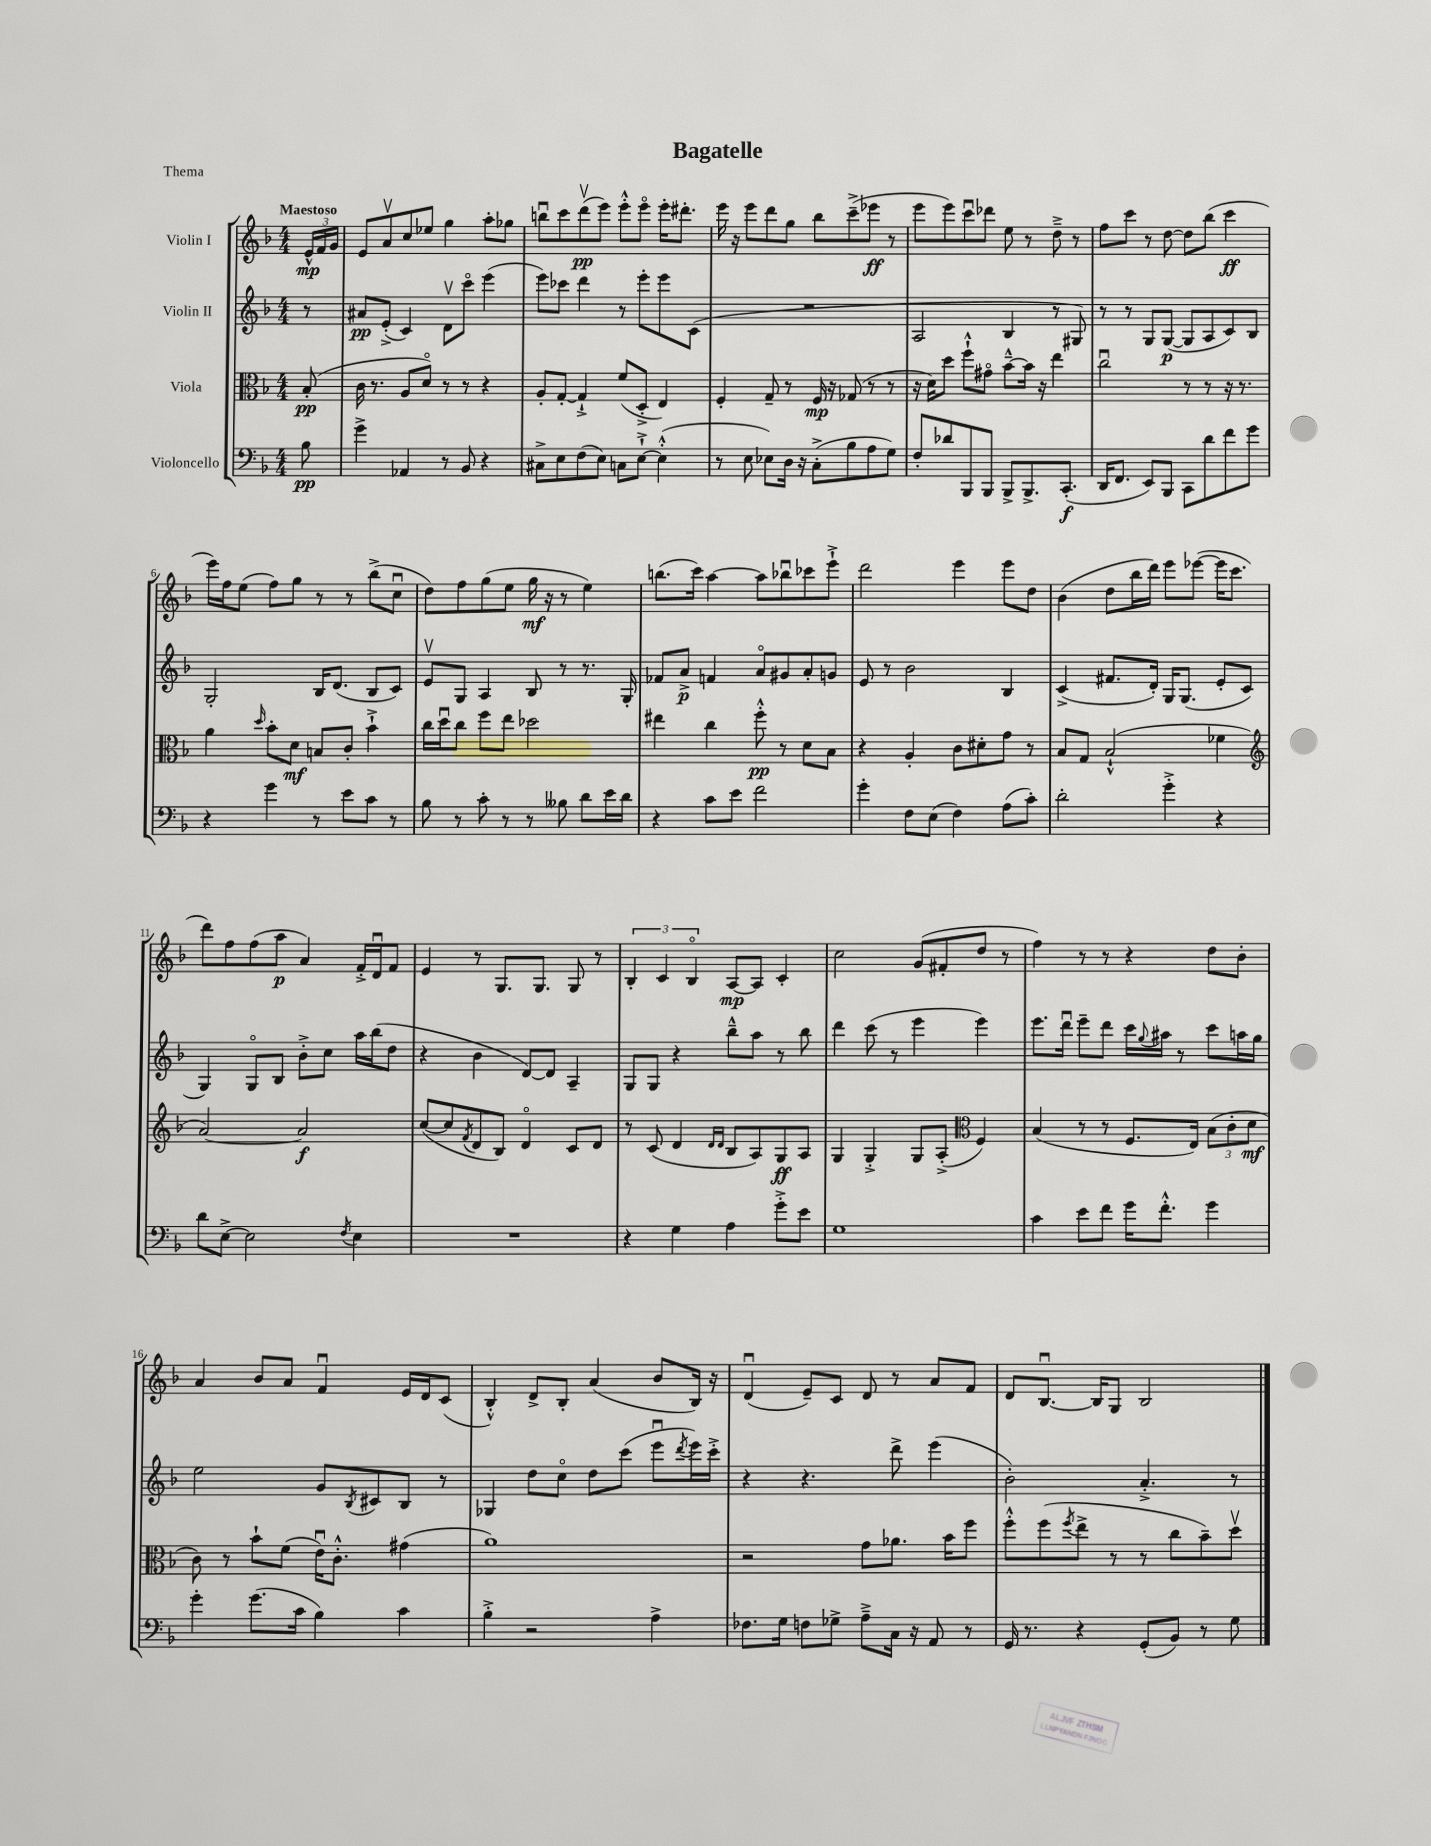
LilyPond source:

\header { title = "Bagatelle" piece = "Thema" }
<<
\new StaffGroup <<
\new Staff = "s0" \with { instrumentName = "Violin I" } {
    \clef treble \key f \major \numericTimeSignature \time 4/4 \partial 8 \tempo "Maestoso"
    \tuplet 3/2 { e'16-^\mp f'16 g'16 } |
    e'8 a'8\upbow c''8 ees''8 g''4 a''8-. ges''8 |
    b''8\downbow c'''8 d'''8\upbow\pp( e'''8) e'''8-.-^ e'''8\flageolet e'''16-. dis'''8.-. |
    e'''16 r16 e'''8 d'''8 g''8 bes''8 c'''8--->( ees'''8\ff r8 |
    e'''8 e'''8) c'''8\downbow des'''8 e''8 r8 d''8---> r8 |
    f''8 c'''8 r8 d''8~ d''8 bes''8( c'''4\ff |
    e'''16) f''16 e''8( f''8) g''8 r8 r8 bes''8->( c''8\downbow |
    d''8) f''8 g''8( e''8 g''16\mf r16 r8 e''4) |
    b''8.( c'''16) a''4~ a''8 bes''8\downbow ces'''8 e'''8-!-> |
    d'''2 e'''4 e'''8 d''8 |
    bes'4( d''8 bes''16 d'''16) e'''8 ees'''8~( ees'''16 c'''8. |
    d'''8) f''8 f''8( a''8\p a'4) f'16-.-> d'16\downbow f'8 |
    e'4 r8 g8. g8. g8 r8 |
    \tuplet 3/2 { bes4-. c'4 bes4\flageolet } a8~\mp a8 c'4-. |
    c''2 g'8( fis'8-. d''8 r8 |
    f''4) r8 r8 r4 d''8 bes'8-. |
    a'4 bes'8 a'8 f'4\downbow e'16 d'16 c'8( |
    bes4-.-^) d'8-> bes8-. a'4( bes'8 bes16) r16 |
    d'4\downbow( e'8--) c'8 d'8 r8 a'8 f'8 |
    d'8 bes8.~\downbow bes16 g8 bes2 \bar "|." |
}
\new Staff = "s1" \with { instrumentName = "Violin II" } {
    \clef treble \key f \major \numericTimeSignature \time 4/4 \partial 8
    r8 |
    ais'8\pp e'8-.->( c'4) d'8\upbow c'''8\flageolet e'''4( |
    e'''8) ces'''8 d'''4 r8 e'''8-. e'''8 c'8( |
    R1 |
    a2 bes4 r8 gis8) |
    r8 r8 g8 g8~\p( g8 a8 c'8) bes8 |
    g2-. bes16 d'8.( bes8 c'8) |
    e'8\upbow g8 a4 bes8 r8 r8. g16-. |
    fes'8 a'8->\p f'4 a'8\flageolet gis'8 a'8-. g'8 |
    e'8 r8 bes'2 bes4 |
    c'4->( fis'8. d'16-.) g16 g8.( e'8-. c'8 |
    g4) g8\flageolet bes8 bes'8-.-> c''8 a''16 bes''16( d''8 |
    r4 bes'4 d'8~) d'8 a4-- |
    g8 g8 r4 bes''8---^ a''8 r8 bes''8 |
    d'''4 c'''8( r8 e'''4 e'''4) |
    e'''8. d'''16\downbow e'''8-- d'''8 c'''16 \appoggiatura { g''8 } ais''16 r8 c'''8 a''16 g''16 |
    e''2 g'8 \acciaccatura { bes8 } cis'8 bes8 r8 |
    ges4 d''8 c''8\flageolet d''8 c'''8( e'''8\downbow \acciaccatura { d'''8 } e'''16) c'''16-.-> |
    r4 r4. d'''8-> e'''4( |
    bes'2-.) a'4.-.-> r8 \bar "|." |
}
\new Staff = "s2" \with { instrumentName = "Viola" } {
    \clef alto \key f \major \numericTimeSignature \time 4/4 \partial 8
    bes8-.\pp( |
    c'16 r8. a8 d'8\flageolet) r8 r8 r4 |
    a8-. g8~-. g4-!-> f'8( d8-.-> e4) |
    f4-. g8-- r8 f16\mp r16 ges8( r8 r8 |
    r16 d'16) d''8 f''8-!-^ gis'8\flageolet bes'8~---^ bes'16 r16 e''4 |
    c''2\downbow r8 r8 r16 r8. |
    a'4 \grace { d''16 } bes'8-. d'8\mf b8 c'8-. bes'4-!-> |
    c''16 d''16\downbow c''8 f''8 e''8 des''2 |
    eis''4 c''4 f''8-.-^\pp r8 d'8 bes8 |
    r4 a4-. c'8 dis'8-. g'8 r8 |
    bes8 g8 bes2-!-^( fes'4 |
    \clef treble a'2~) a'2\f |
    c''8~( c''8 \acciaccatura { f'8 } d'8 bes8) d'4\flageolet c'8 d'8 |
    r8 c'8( d'4 \grace { d'16 d'16 } bes8 a8) g8\ff a8 |
    g4 g4-.-> g8 a8-.->( \clef alto f4) |
    bes4( r8 r8 f8. e16) \tuplet 3/2 { bes8( c'8-. d'8\mf } |
    c'8) r8 bes'8-! f'8( e'16\downbow) c'8.-.-^ gis'4( |
    a'1) |
    r2 g'8 aes'8. bes'16 f''8 |
    f''8-.-^ f''8( \acciaccatura { f''8 } e''8-> r8 r8 c''8 bes'8--) d''8\upbow \bar "|." |
}
\new Staff = "s3" \with { instrumentName = "Violoncello" } {
    \clef bass \key f \major \numericTimeSignature \time 4/4 \partial 8
    bes8\pp |
    g'4-> aes,4 r8 bes,8 r4 |
    cis8-> e8 f8( e8) c8 e8~-!-> e4-.-^( |
    r8 e8 ees8) d16 r16 c8-.->( bes8 a8 g8) |
    f8-. des'8 bes,,8 bes,,8 bes,,8-> bes,,8.-> c,8.-.\f( |
    d,16 f,8. e,8) bes,,8 c,8 d'8 f'8 g'8 |
    r4 g'4 r8 e'8 c'8 r8 |
    bes8 r8 c'8-. r8 r8 beses8 d'8 e'16 d'16 |
    r4 c'8 e'8 f'2 |
    g'4-. f8 e8( f4) a8( c'8-.) |
    d'2-. g'4-.-> r4 |
    d'8 e8~-> e2 \acciaccatura { f8 } e4 |
    R1 |
    r4 g4 a4 g'8-.-> e'8 |
    g1 |
    c'4 e'8 f'8 g'16 f'8.-.-^ g'4 |
    g'4-. g'8.( c'16 bes4) c'4 |
    bes4-.-> r2 a4-> |
    fes8. g16 f8 ges8-> a8---> c16 r16 a,8 r8 |
    g,16 r8. r4 g,8-.( bes,8) r8 g8 \bar "|." |
}
>>
>>
